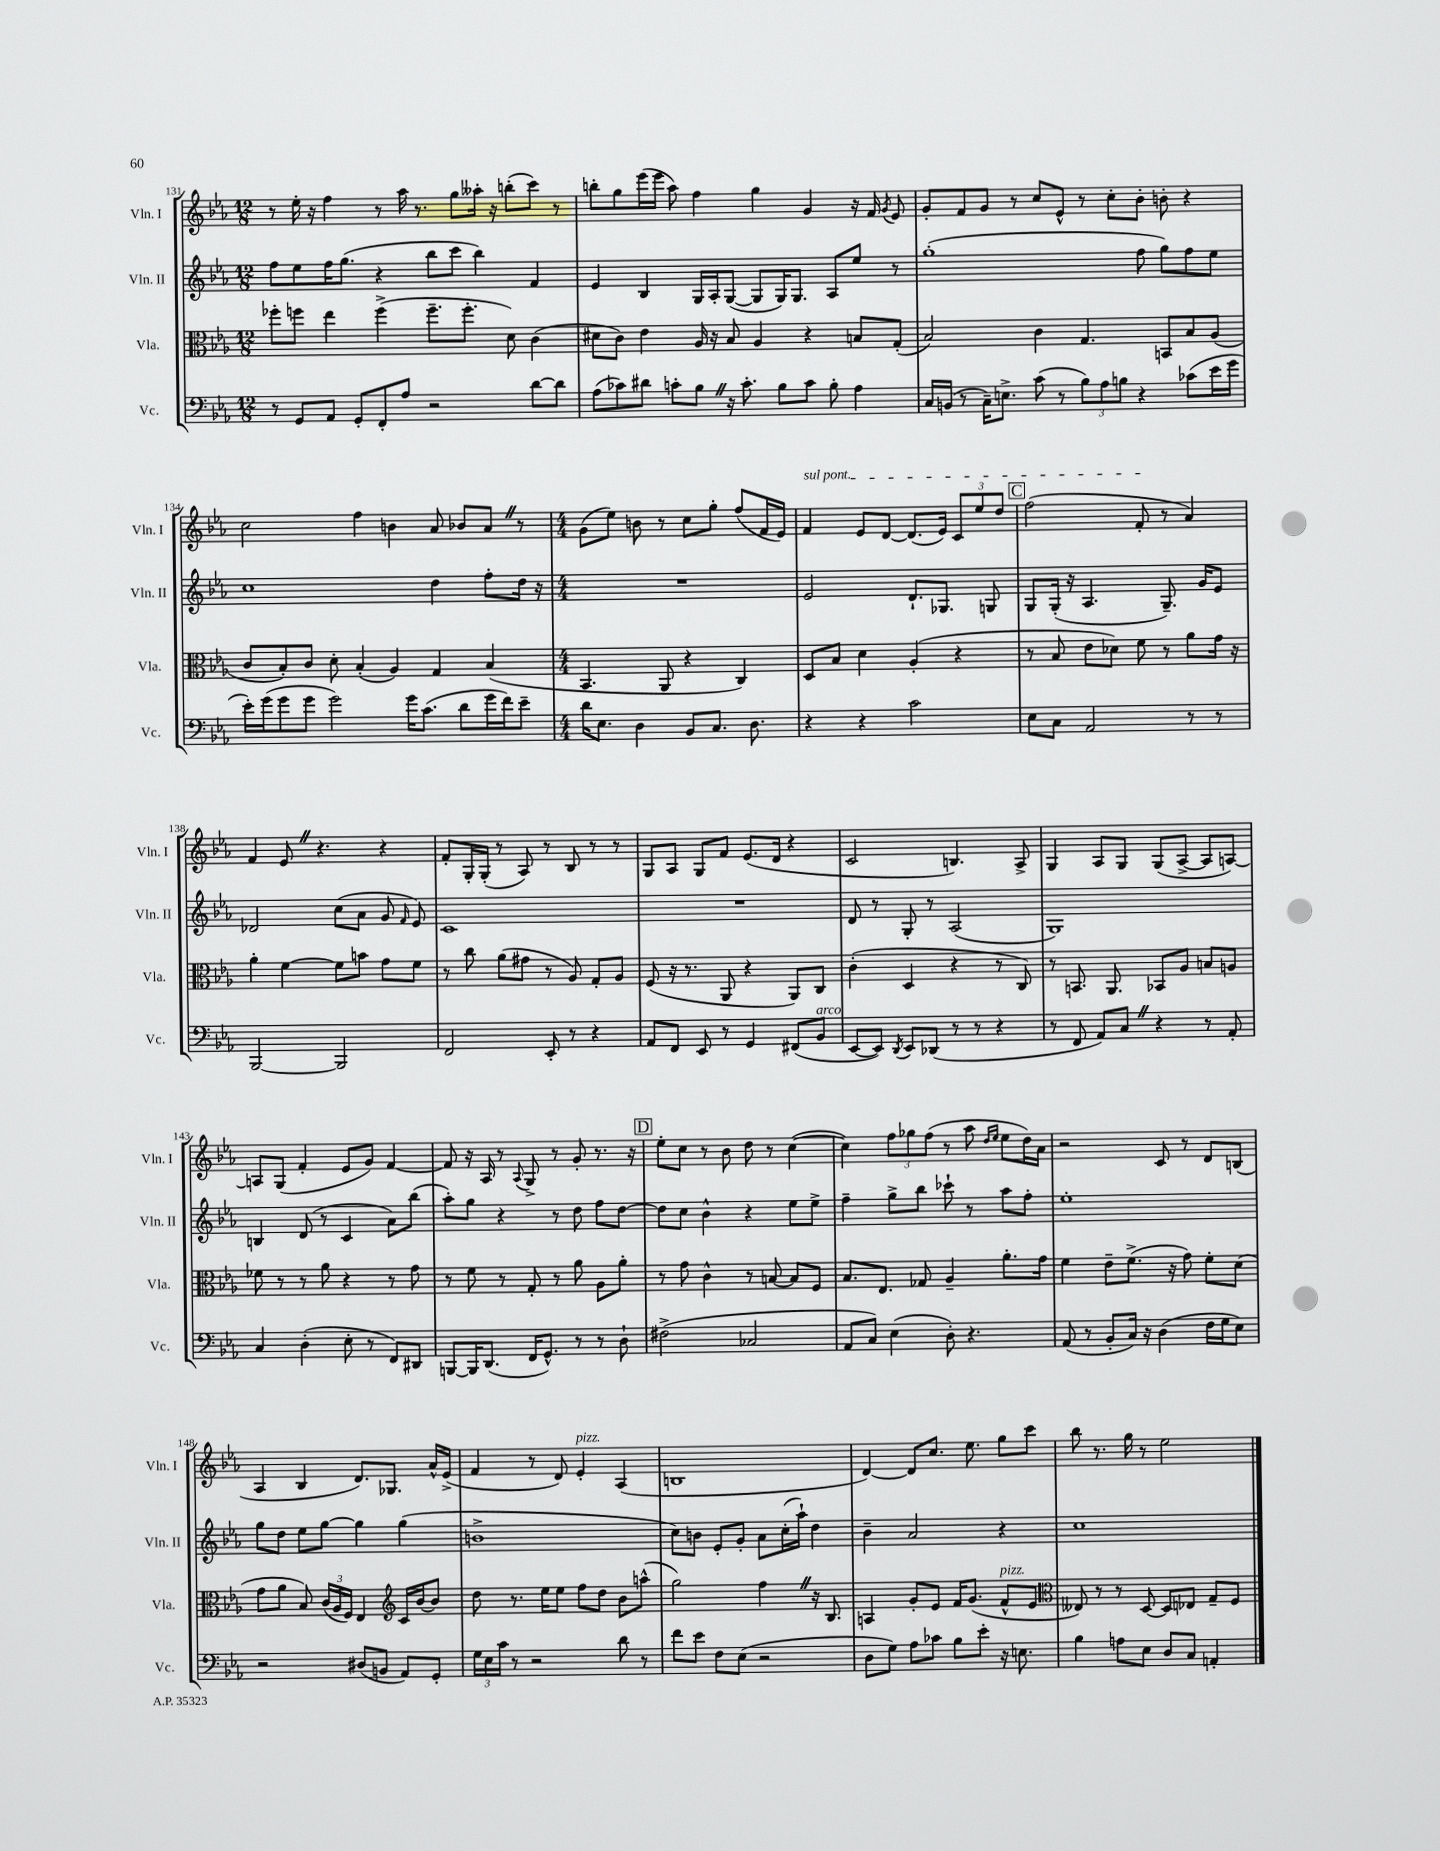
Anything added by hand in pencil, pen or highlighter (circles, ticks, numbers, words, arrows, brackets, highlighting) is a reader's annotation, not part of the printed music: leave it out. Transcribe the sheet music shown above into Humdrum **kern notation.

**kern	**kern	**kern	**kern
*staff4	*staff3	*staff2	*staff1
*clefF4	*clefC3	*clefG2	*clefG2
*k[b-e-a-]	*k[b-e-a-]	*k[b-e-a-]	*k[b-e-a-]
*M12/8	*M12/8	*M12/8	*M12/8
8r	8ff-'\L	8ff\L	8r
8GG/L	8ff\J	8ee-\	16ee-'\
.	.	.	16r
8AA-/J	4ee-\	16ff\K	4ff\
.	.	(8.gg\J	.
8GG'/L	.	.	.
8FF'/	(4ff^\	4r	8r
8A-/J	.	.	16aa-\
.	.	.	8.r
2r	8.ff~\L	8bb-\L	.
.	.	8ccc\J	8gg\L
.	8.ff'\J	.	.
.	.	4bb-\)	16aa--'\Jk
.	.	.	16r
.	8d\)	.	(8bb'\L
[8d\L	(4c\	4f/	8ccc\J)
8d\]J	.	.	8r
=	=	=	=
(8A-\L	8d#\L	4e-/	8bb'\L
8c-\)	8c\J)	.	8gg\
8d#\J	4e-\	4B-/	(16eee-\L
.	.	.	16eee-\JJ
8c'\L	.	.	8aa-\)
8B-\J	16A-/	16G/LL	4ff\
.	16r	16A-'/J	.
16r	8B-/	([8G/J	.
8.c'\	.	.	.
.	4A-/	8G/]L	4gg\
8B-\L	.	16G/K)	.
.	.	8.G/J	.
8c\J	4r	.	4g/
8B-'\	.	8A-/L	.
4A-\	8B/L	8ee-/J	16r
.	.	.	16f/
.	.	.	8qg/
.	(8G'/J	8r	8e-/
=	=	=	=
16C/LL	2B-/)	(1gg'	8g'/L
(16BB/JJ	.	.	.
8r	.	.	8f/
16C~\LK)	.	.	8g/J
8.E^\J	.	.	.
.	.	.	8r
(8c\	4c\	.	8cc/L
8r	.	.	8e-^^/J
12B-\L)	4.G/	.	8r
12A-\	.	.	.
.	.	.	8cc'\L
12B\J	.	.	.
4r	.	8ff\	8b-'\J
.	8BB/L	8gg\L)	8b'\
(8c-\L	8B-/	8ff\	4r
16e-\L	(8A-/J	8ee-\J	.
16g\JJ	.	.	.
=	=	=	=
16e-'\LL)	8c/L	1cc	2cc\
(16g\J	.	.	.
8g\	8B-'/)	.	.
8g\J	8c/J	.	.
2g\)	8d'\	.	.
.	(4B-'/	.	4ff\
.	4A-/)	.	4b\
16g\LK	.	.	.
(8.c\J	.	.	.
.	4G/	4dd\	8a-/
8d\L	.	.	8b-/L
16g\L	(4B-/	8ff'\L	8a-/J
16f\J)	.	.	.
8e-~\J	.	16dd\Jk	8r
.	.	16r	.
=	=	=	=
*M4/4	*M4/4	*M4/4	*M4/4
16d\LK	4.BB-/	1r	(8g\L
8.E-\J	.	.	.
.	.	.	8ee-\J)
4D\	.	.	8b\
.	8AA-/	.	8r
8BB-/L	4r	.	8cc\L
8.C/J	.	.	8gg'\J
.	4C/)	.	(8ff/L
8.D\	.	.	.
.	.	.	16f/L
.	.	.	16e-/JJ)
=	=	=	=
4r	8D/L	2e-/	4f/
.	8B-/J	.	.
4r	4d\	.	8e-/L
.	.	.	[8d/J
2c\	(4A-'/	8.d`/L	(8.d/]L
.	.	8.G-/J	16e-/Jk)
.	4r	.	12c/L
.	.	.	12ee-/
.	.	8G/	.
.	.	.	12dd/J
=	=	=	=
8E-\L	8r	8G/L	(2ff\
8C\J	8B-/	(16G'/Jk	.
.	.	16r	.
2AA-/	8e-\L	4.A-/	.
.	8d-\J)	.	.
.	8f\	.	8f'/
.	8r	8.G~/)	8r
8r	8a-\L	.	4a-/)
.	.	16g/LK	.
8r	16g\Jk	8e-/J	.
.	16r	.	.
=	=	=	=
[2BBB-/	4a-'\	2d-/	4f/
.	[4f\	.	8e-/
.	.	.	4.r
2BBB-/]	8f\]L	(8cc\L	.
.	8b\J	8a-\J	.
.	8g\L	8g/	4r
.	.	16qqf/	.
.	8f\J	8e-/)	.
=	=	=	=
2FF/	8r	1c	8f'/L
.	8cc\	.	16G'/L
.	.	.	(16G'/JJ
.	(8a-\L	.	8r
.	8g#\J	.	8A-/)
8EE-'/	8r	.	8r
8r	8A-/)	.	8B-/
4r	8G'/L	.	8r
.	8A-/J	.	8r
=	=	=	=
8AA-/L	(8F/	1r	8G/L
8FF/J	16r	.	8A-/J
.	8.r	.	.
8EE-/	.	.	8G/L
8r	8AA-/	.	8f/J
4GG/	4r	.	(8.e-/L
.	.	.	16d/Jk
(8FF#/L	8AA-/L)	.	4r
8BB-/J	8C/J	.	.
=	=	=	=
[8EE-/L	(4c'\	8d/	2c/
8EE-/]J)	.	8r	.
8qDD/	.	.	.
8EE-/L	4D/	8G'/	.
(8DD-/J	.	8r	.
8r	4r	(2A-/	4.B/)
8r	.	.	.
4r	8r	.	.
.	8C/)	.	8A-^/
=	=	=	=
8r	8r	1G)	4G/
8FF/	8.BB/	.	.
8AA-/L)	.	.	8A-/L
.	8.AA-/	.	.
8C/J	.	.	8G/J
4r	8BB-/L	.	(8G/L
.	8A-/J	.	[8A-^/J
8r	8B/L	.	8A-/]L
8AA-'/	8A/J	.	[8A/J)
=	=	=	=
4C/	8f-\	4B/	8A/]L
.	8r	.	(8G/J
(4D'\	8r	(8d/	4f'/
.	8a-\	8r	.
8E-'\	4r	4c/	8e-/L
8r	.	.	8g/J)
8FF/L)	8r	8a-\L)	[4f/
8DD#/J	8g\	(8bb-\J	.
=	=	=	=
[8BBB/L	8r	8aa-'\L)	8f/]
16BBB/]K	8f\	8gg\J	16r
(8.DD/J	.	.	16A-/
.	8r	4r	8r
.	.	.	8qqA-/
16FF/LK	8G'/	.	8G^/
8.GG^^/J)	.	.	.
.	8r	8r	8r
8r	8a-\	8dd\	8g'/
8r	8A-\L	8ff\L	8.r
8D`\	8a-'\J	[8dd\J	.
.	.	.	16r
=	=	=	=
(2F#^\	8r	8dd\]L	8ee-'\L
.	8g\	8cc\J	8cc\J
.	4c^^\	4b-^^\	8r
.	.	.	8b-\
2C-/	8r	4r	8dd\
.	[8B/	.	8r
.	8B/]L	8ee-\L	([4cc\
.	8F/J	8ee-^\J	.
=	=	=	=
8AA-/L	8.B-/L	4ff~\	4cc\])
8C/J)	.	.	.
.	8.E-/J	.	.
(4E-\	.	8gg^\L	12ff\L
.	.	.	12gg-\
.	8G-/	8bb-\J	.
.	.	.	(12ff\J
8D'\)	4A-~/	8ccc-`\	8r
4.r	.	8r	8aa-\
.	.	.	16qqdd/LL
.	.	.	16qqee-/JJ
.	8.a-'\L	8aa-\L	8ee-\L
.	.	8ff'\J	16dd\L)
.	16g\Jk	.	16a-\JJ
=	=	=	=
(8AA-/	4f\	1ee-'	2r
8r	.	.	.
8BB-'/L	8e-~\L	.	.
16C/Jk)	(8.f^\J	.	.
16r	.	.	.
(4D\	.	.	8c/
.	16r	.	.
.	8g\)	.	8r
16F\LL	8f'\L	.	8d/L
16G\J	.	.	.
8E-\J)	(8d\J	.	(8B/J
=	=	=	=
2r	8g\L	8gg\L	4A-/
.	8a-\J	8dd\J	.
.	8B-/)	8ee-\L	4B-/
.	(24c/LL	[8gg\J	.
.	24A-/	.	.
.	24F/JJ)	.	.
(8D#/L	4E-/	4gg\]	8.d/L)
8BB/J	.	.	.
.	.	.	8.G-/J
*	*clefG2	*	*
8AA-/L)	16c/LL	(4gg\	.
.	[16b-/J	.	.
8GG'/J	8b-/]J	.	16a-^^/LL
.	.	.	(16e-^/JJ
=	=	=	=
24G\LL	8dd\	1b^	4f/
24E-\	.	.	.
24c\JJ	.	.	.
8r	8.r	.	.
2r	.	.	8r
.	16ee-\LK	.	.
.	8ee-\J	.	8d/)
.	8ff\L	.	4e-'/
.	8dd\J	.	.
8d\	8b-\L	.	(4A-/
8r	(8aa^^\J	.	.
=	=	=	=
8f\L	2gg\)	8cc\L)	1B
8e-\J	.	8b\J	.
8F\L	.	8e-'/L	.
(8E-\J	.	8g'/J	.
2r	4ff\	8a-\L	.
.	.	(16cc'\L	.
.	.	16aa-`\JJ)	.
.	16r	4dd\	.
.	8.B-/	.	.
=	=	=	=
8D\L	4A/	4b-~\	[4d/)
8G\J)	.	.	.
8A-\L	8g'/L	2a-/	8d/]L
8c-\J	8e-/J	.	8.cc/J
8B-\L	16f/LK	.	.
.	(8.g/J	.	8.ee-\
8e-'\J	.	.	.
16r	8f^^/L	4r	8gg\L
8.E\	.	.	.
.	8e-/J	.	8ccc\J
=	=	=	=
*	*clefC3	*	*
4B-\	8E--/)	1cc	8bb-\
.	8r	.	8.r
8A\L	8r	.	.
.	.	.	16gg\
8E-\J	[8D/	.	8r
8D/L	8D/]L	.	2ee-\
8C/J	8E-/J	.	.
4AA'/	8G~/L	.	.
.	8F/J	.	.
==	==	==	==
*-	*-	*-	*-
